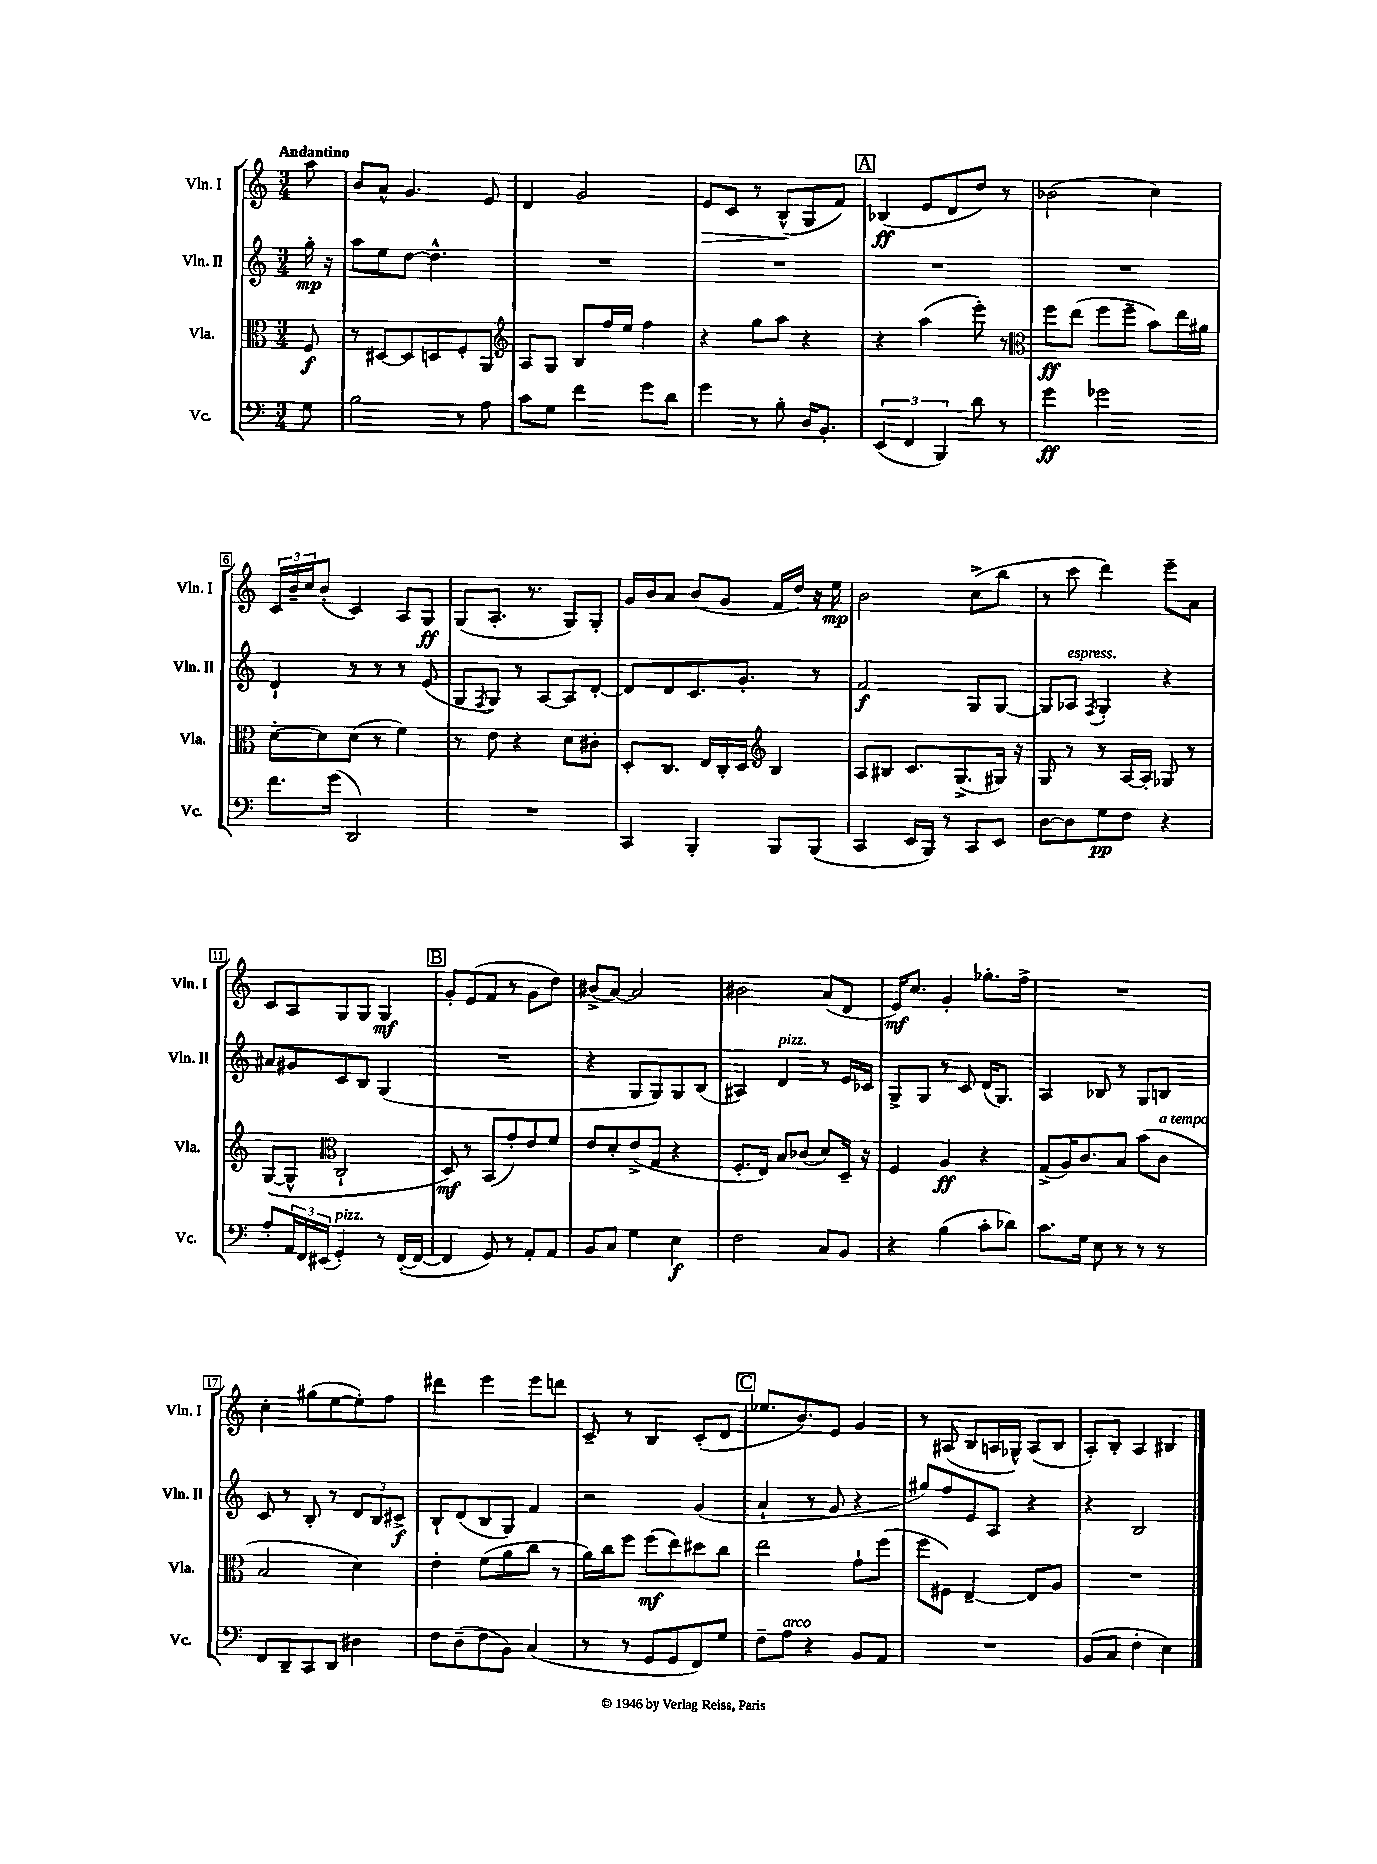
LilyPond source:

<<
\new StaffGroup <<
\new Staff = "s0" \with { instrumentName = "Vln. I" shortInstrumentName = "Vln. I" } {
    \clef treble \key c \major \numericTimeSignature \time 3/4 \partial 8 \tempo "Andantino"
    a''8 |
    b'8 a'8-^ g'4. e'8 |
    d'4 g'2 |
    e'8\> c'8 r8 b8-^\!( g8 f'8) |
    \mark \markup { \box "A" } bes4\ff( e'8 d'8 d''8) r8 |
    bes'2( c''4) |
    \tuplet 3/2 { c'16 b'16-- c''16 } b'8-.( c'4) a8 g8\ff |
    g8( a8.-. r8. g8) g8-. |
    g'16 b'16 a'8 b'8( g'8 f'16 d''16) r16 e''16\mp |
    b'2 c''8->( b''8 |
    r8 c'''8 d'''4) e'''8-- a'8 |
    c'8 a8 g8 g8 g4\mf |
    \mark \markup { \box "B" } g'8-. e'8( f'8 r8 g'8 d''8) |
    bis'8->( a'8~) a'2 |
    bis'2 a'8( d'8 |
    e'16\mf) c''8. g'4-. ges''8.-. f''16-> |
    R2. |
    c''4-. gis''8( e''8~ e''8-.) f''8 |
    dis'''4 e'''4 e'''8 d'''8 |
    c'8-- r8 b4 c'8-.( d'8 |
    \mark \markup { \box "C" } ees''8. b'8.) e'8 g'4 |
    r8 ais8( b8 a16 ges16-^) a8( b8 |
    a8-.) b8-. a4 bis4 \bar "|." |
}
\new Staff = "s1" \with { instrumentName = "Vln. II" shortInstrumentName = "Vln. II" } {
    \clef treble \key c \major \numericTimeSignature \time 3/4 \partial 8
    g''16-.\mp r16 |
    a''8 e''8 d''8~ d''4.-^ |
    R2. |
    R2. |
    \mark \markup { \box "A" } R2. |
    R2. |
    d'4-! r8 r8 r8 e'8( |
    g8 \acciaccatura { f8 } g8) r8 a8~ a8 d'8~-. |
    d'8 d'8 c'8. g'8.-. r8 |
    f'2\f g8 g8~ |
    g8 aes8^\markup { \italic "espress." } \acciaccatura { f8 } g4-. r4 |
    ais'8 gis'8 c'8 b8 g4( |
    \mark \markup { \box "B" } R2. |
    r4 g8 g8) g8 b8( |
    ais4) d'4^\markup { \italic "pizz." } r8 e'16 ces'16 |
    g8-> g8 r8 c'8 d'16( g8.) |
    a4 bes8 r8 g8 b8 |
    c'8 r8 b8-. r8 \tuplet 3/2 { d'8 b8 cis'8->\f } |
    b8-! d'8( b8 g8) f'4 |
    r2 g'4( |
    \mark \markup { \box "C" } a'4-! r8 g'8 r4 |
    gis''8) f''8 e'8 a8 r4 |
    r4 b2 \bar "|." |
}
\new Staff = "s2" \with { instrumentName = "Vla." shortInstrumentName = "Vla." } {
    \clef alto \key c \major \numericTimeSignature \time 3/4 \partial 8
    f8\f |
    r8 dis8~ dis8 d8 f8-. a,8 |
    \clef treble a8 g8 b8 f''16 e''16 f''4 |
    r4 g''8 a''8 r4 |
    \mark \markup { \box "A" } r4 a''4( e'''8-.) r8 |
    \clef alto f''8\ff e''8( f''8 f''8-- b'8) e''16 ais'16 |
    d'8~-. d'8 d'8( r8 f'4) |
    r8 e'8 r4 d'8 cis'8-. |
    d8-. c8. e16 c16-. d16 \clef treble b4 |
    a8 bis8 c'8. g8.->( gis16) r16 |
    g8 r8 r8 a16~ a16-. ges8 r8 |
    g8~( g8-^ \clef alto c2-! |
    \mark \markup { \box "B" } d8\mf) r8 b,8( g'8-.) e'8 f'8 |
    e'8 d'8-. e'8->( g8 r4 |
    f8.-. e16) b8 ces'8( d'8) d16-- r16 |
    f4 a4\ff r4 |
    g8->( a16) c'8. b8 b'8( c'8^\markup { \italic "a tempo" } |
    b2 d'4) |
    e'4-. f'8( a'8 c''8 r8 |
    a'16) c''16 f''8 f''8\mf( e''8) dis''8 c''8 |
    \mark \markup { \box "C" } e''2 g'8-! f''8( |
    f''8 fis8) e4~-- e8 a8 |
    R2. \bar "|." |
}
\new Staff = "s3" \with { instrumentName = "Vc." shortInstrumentName = "Vc." } {
    \clef bass \key c \major \numericTimeSignature \time 3/4 \partial 8
    g8 |
    b2 r8 a8 |
    c'8 g8 f'4 g'8 d'8 |
    g'4 r8 b8-. d16 b,8.-. |
    \mark \markup { \box "A" } \tuplet 3/2 { e,4( f,4 b,,4) } d'8 r8 |
    g'4\ff ges'2 |
    f'8. g'16( d,2) |
    R2. |
    c,4 b,,4-. b,,8 b,,8( |
    c,4 e,16 b,,16) r8 c,8 e,8 |
    d8~ d8 g8\pp f8 r4 |
    a8-. \tuplet 3/2 { a,16 f,16 eis,16( } g,4-.^\markup { \italic "pizz." }) r8 f,16~-.( f,16~ |
    \mark \markup { \box "B" } f,4 g,8) r8 a,8-. a,8 |
    b,8 c8 g4 e4\f |
    f2 c8 b,8 |
    r4 b4( c'8-. des'8) |
    c'8. g16 e8 r8 r8 r8 |
    f,8 d,8-- c,8 d,8 dis4 |
    f8 d8--( f8 b,8) c4( |
    r8 r8 g,8 g,8 f,8) g8 |
    \mark \markup { \box "C" } f8-- a8^\markup { \italic "arco" } r4 b,8 a,8 |
    R2. |
    b,8( c8 f4-. e4) \bar "|." |
}
>>
>>
\layout { \context { \Score \override BarNumber.stencil = #(make-stencil-boxer 0.1 0.3 ly:text-interface::print) } }
